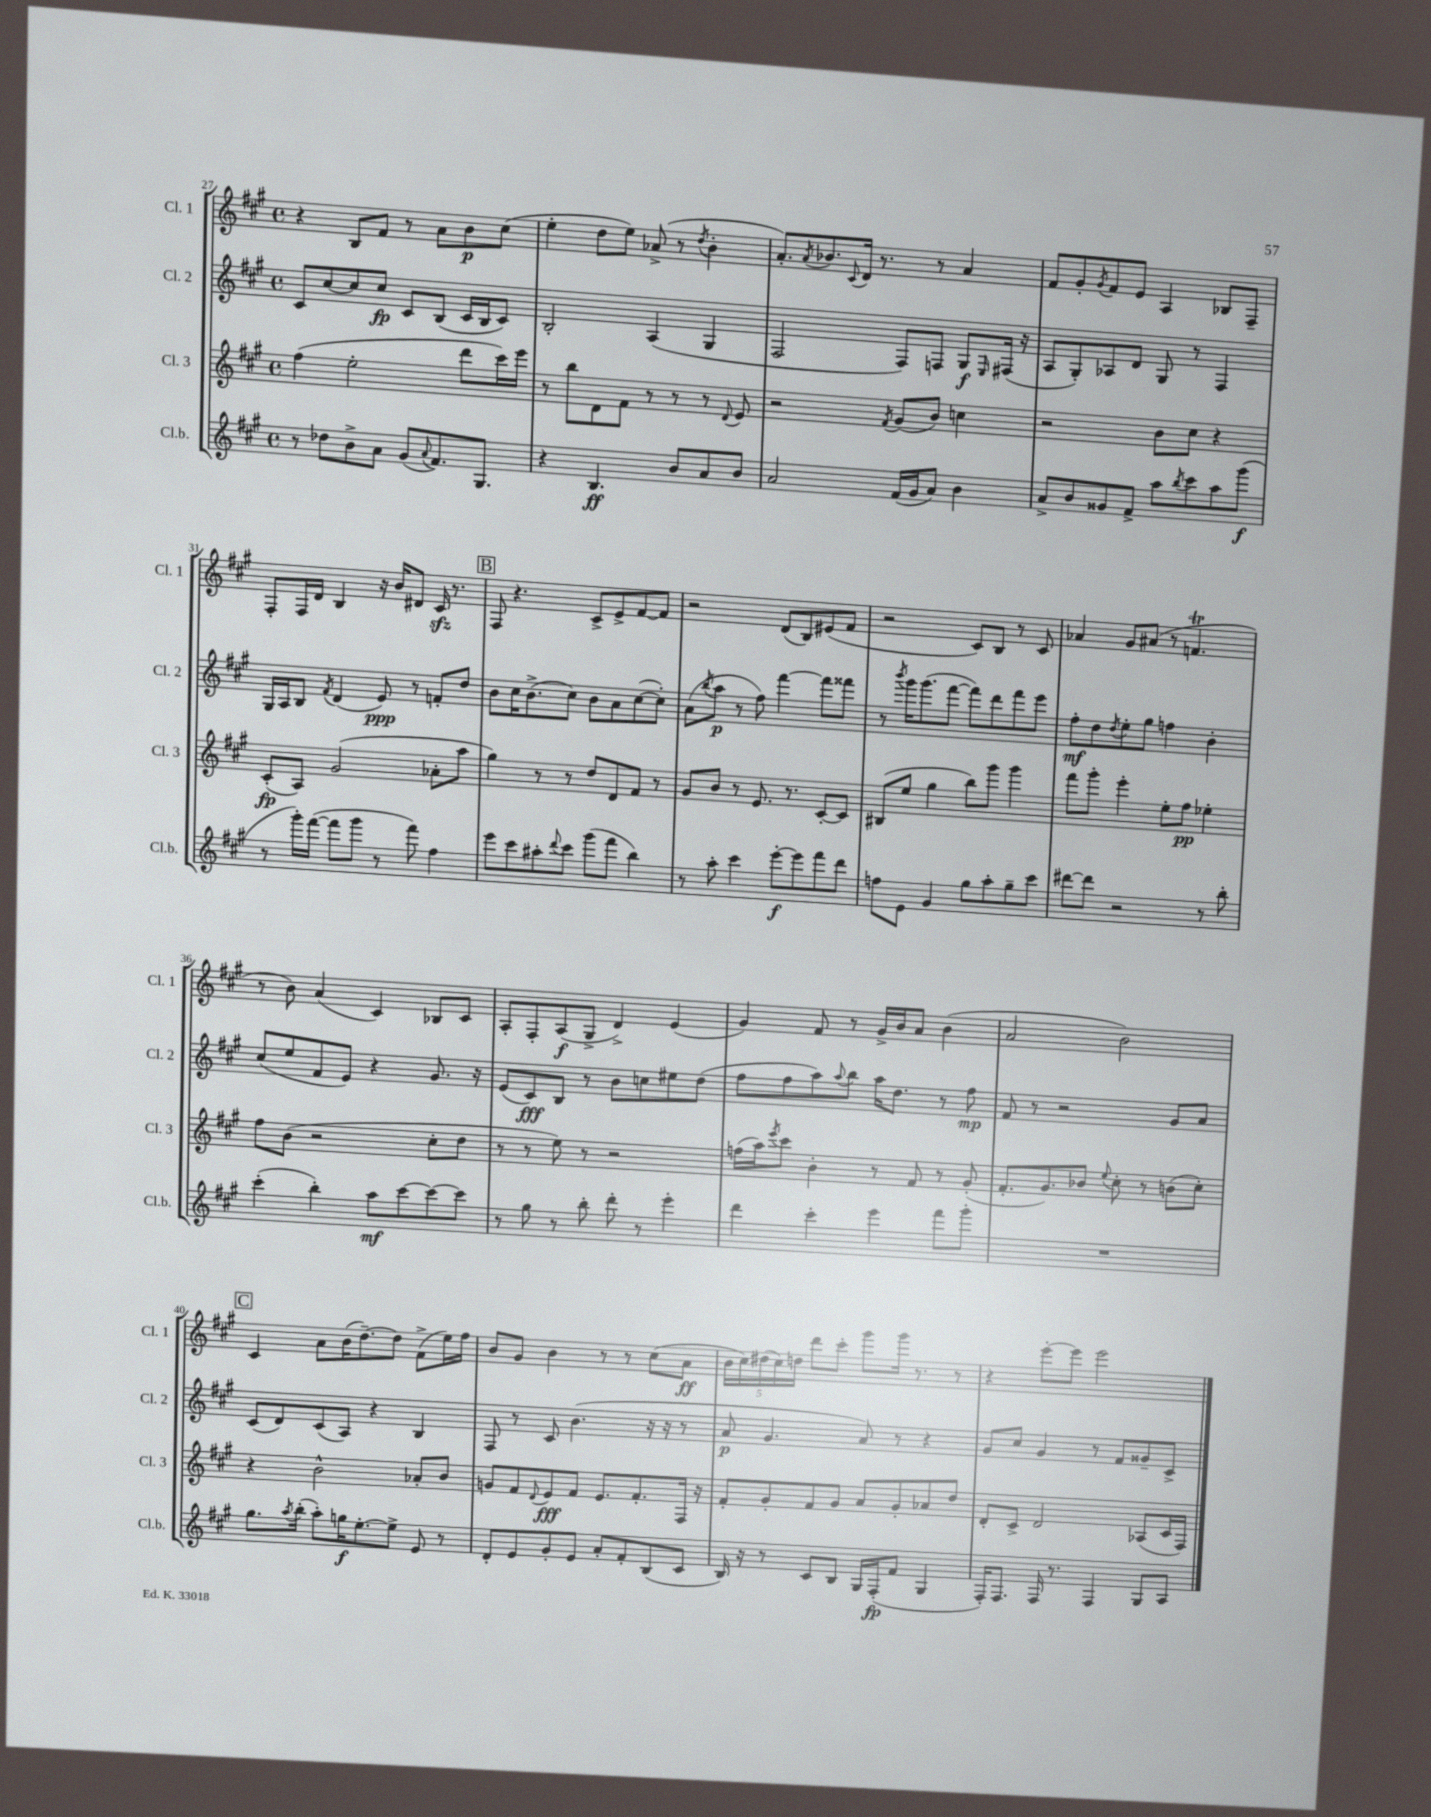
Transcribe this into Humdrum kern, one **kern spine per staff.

**kern	**dynam	**kern	**dynam	**kern	**dynam	**kern	**dynam
*part4	*part4	*part3	*part3	*part2	*part2	*part1	*part1
*staff4	*staff4	*staff3	*staff3	*staff2	*staff2	*staff1	*staff1
*I"Cl.b.	*	*I"Cl. 3	*	*I"Cl. 2	*	*I"Cl. 1	*
*I'Cl.b.	*	*I'Cl. 3	*	*I'Cl. 2	*	*I'Cl. 1	*
*clefG2	*	*clefG2	*	*clefG2	*	*clefG2	*
*k[f#c#g#]	*	*k[f#c#g#]	*	*k[f#c#g#]	*	*k[f#c#g#]	*
*M4/4	*	*M4/4	*	*M4/4	*	*M4/4	*
*met(c)	*	*met(c)	*	*met(c)	*	*met(c)	*
=27	=27	=27	=27	=27	=27	=27	=27
8r	.	(4ff#\	.	8c#/L	.	4r	.
8dd-X\L	.	.	.	[8cc#/	.	.	.
8b^\	.	2ee'\	.	8cc#/]	.	8B/L	.
8a\J	.	.	.	8cc#/J	fp	8f#/J	.
(8g#/L	.	.	.	8c#/L	.	8r	.
8qqa/	.	.	.	.	.	.	.
8.f#/)	.	.	.	(8B/J	.	8a\L	.
.	.	8ddd\L	.	16c#/LL	.	8b\	p
8.G#/J	.	.	.	16B/J	.	.	.
.	.	16ccc#\L)	.	8c#/J)	.	(8cc#\J	.
.	.	16eee\JJ	.	.	.	.	.
=28	=28	=28	=28	=28	=28	=28	=28
4r	.	8r	.	2B'/	.	4ee'\	.
.	.	8bb\L	.	.	.	.	.
4.B/	ff	8d\	.	.	.	8dd\L	.
.	.	8f#\J	.	.	.	8ee\J)	.
.	.	8r	.	(4A/	.	(8a-X^/	.
8b/L	.	8r	.	.	.	8r	.
.	.	.	.	.	.	8qdd/	.
8a/	.	8r	.	4G#/	.	4b'\	.
.	.	8qqd/	.	.	.	.	.
8b/J	.	8e/	.	.	.	.	.
=29	=29	=29	=29	=29	=29	=29	=29
2a/	.	2r	.	2F#/	.	8.a'/L)	.
.	.	.	.	.	.	8qa/	.
.	.	.	.	.	.	8.b-X/	.
.	.	.	.	.	.	8qqc#/	.
.	.	.	.	.	.	16d/Jk	.
.	.	.	.	.	.	8.r	.
.	.	8qf#/	.	.	.	.	.
(16f#/LL	.	(8g#/L	.	8F#/L)	.	.	.
16g#/J	.	.	.	.	.	.	.
8a/J)	.	8b/J)	.	8Fn/J	.	8r	.
4b\	.	4ccn\	.	8G#/L	f	4a/	.
.	.	.	.	16qqE/	.	.	.
.	.	.	.	(16F#X/Jk	.	.	.
.	.	.	.	16r	.	.	.
=30	=30	=30	=30	=30	=30	=30	=30
8a^/L	.	2r	.	8A/L	.	8f#/L	.
8b/	.	.	.	8G#'/)	.	8g#'/	.
.	.	.	.	.	.	8qg#/	.
8g##X/	.	.	.	8A-X/	.	8f#/	.
8f#^/J	.	.	.	8d/J	.	8e/J	.
8aa\L	.	8b\L	.	8G#/	.	4A/	.
8qbb/	.	.	.	.	.	.	.
8ccc#\	.	8cc#\J	.	8r	.	.	.
8aa\	.	4r	.	4F#/	.	8B-X/L	.
(8ggg#\J	f	.	.	.	.	8F#~/J	.
!!LO:LB:g=z
=31	=31	=31	=31	=31	=31	=31	=31
8r	.	(8c#'/L	fp	16G#/LL	.	8F#'/L	.
.	.	.	.	16A/J	.	.	.
16ggg#'\LL)	.	8A/J)	.	8B/J	.	16F#/L	.
([16fff#\JJ	.	.	.	.	.	16d/JJ	.
.	.	.	.	8qf#/	.	.	.
8fff#\L]	.	(2g#/	.	(4d/	.	4B/	.
8ggg#\J	.	.	.	.	.	.	.
8r	.	.	.	8e/)	ppp	16r	.
.	.	.	.	.	.	16b/KL	.
8fff#\)	.	.	.	8r	.	8d#X/J	.
4ff#\	.	8a-X'\L	.	8fn'/L	.	16c#zz/	.
.	.	.	.	.	.	8.r	.
.	.	8aa\J	.	8dd/J	.	.	.
!!LO:REH:place=s1:t=B
=32	=32	=32	=32	=32	=32	=32	=32
8eee\L	.	4gg#\)	.	8b\L	.	8F#/	.
8ccc#\	.	.	.	16cc#\K	.	4.r	.
.	.	.	.	(8.b^\	.	.	.
8aa#X'\	.	8r	.	.	.	.	.
8qqddd/	.	.	.	.	.	.	.
8ccc#\J	.	8r	.	8cc#\J)	.	.	.
(8ggg#\L	.	8dd/L	.	8b\L	.	8c#^/L	.
8fff#\J	.	8d/	.	8a\	.	8e^/	.
4bb\)	.	8f#/J	.	([8cc#\	.	[8f#/	.
.	.	8r	.	8cc#'\J])	.	8f#/J]	.
=33	=33	=33	=33	=33	=33	=33	=33
8r	.	8g#/L	.	(8a\L	.	2r	.
.	.	.	.	8qbb/	.	.	.
8aa'\	.	8b/J	.	8aa\J	p	.	.
4ccc#\	.	8r	.	8r	.	.	.
.	.	8.e/	.	8ff#\)	.	.	.
[8eee'\L	f	.	.	[4fff#\	.	(8d/L	.
.	.	8.r	.	.	.	.	.
8eee\]	.	.	.	.	.	8B/)	.
8fff#\	.	[8c#'/L	.	8fff#\L]	.	(8e#X/	.
8ddd\J	.	8c#/J]	.	8fff##X\J	.	8f#/J	.
=34	=34	=34	=34	=34	=34	=34	=34
8ffn\L	.	(8B#X/L	.	8r	.	2r	.
.	.	.	.	8qbbb/	.	.	.
8e\J	.	8ee/J	.	16ggg#\KL	.	.	.
.	.	.	.	(8.ggg#\	.	.	.
4g#/	.	4gg#\	.	.	.	.	.
.	.	.	.	[8fff#\J	.	.	.
8gg#\L	.	8bb\L)	.	8fff#\L])	.	8c#/L)	.
8aa'\	.	8ggg#\J	.	8ddd\	.	8B/J	.
8gg#~\	.	4ggg#\	.	8fff#\	.	8r	.
8ccc#\J	.	.	.	8eee\J	.	8c#/	.
=35	=35	=35	=35	=35	=35	=35	=35
[8ddd#X\L	.	8fff#\L	.	8ff#'\L	mf	4a-X/	.
8ddd#\J]	.	8ggg#'\J	.	8dd\	.	.	.
.	.	.	.	8qdd/	.	.	.
2r	.	4eee'\	.	8ee'\	.	8g#/L	.
.	.	.	.	8gg#\J	.	(8a#X/J	.
.	.	8ee'\L	.	4ffn\	.	8r	.
.	.	8ff#\J	pp	.	.	4.fnT/	.
8r	.	4ee-X'\	.	4b'\	.	.	.
8bb'\	.	.	.	.	.	.	.
!!LO:LB:g=z
=36	=36	=36	=36	=36	=36	=36	=36
(4ccc#'\	.	8ff#\L	.	(8cc#/L	.	8r	.
.	.	(8b\J	.	8ee/	.	8b\)	.
4bb'\)	.	2r	.	8f#/	.	(4a/	.
.	.	.	.	8e/J)	.	.	.
8aa\L	mf	.	.	4r	.	4c#/)	.
[8ccc#\	.	.	.	.	.	.	.
8ccc#\_	.	8cc#'\L	.	8.g#/	.	8B-X/L	.
8ccc#\J]	.	8dd\J	.	.	.	8c#/J	.
.	.	.	.	16r	.	.	.
=37	=37	=37	=37	=37	=37	=37	=37
8r	.	8r	.	(8e/L	.	8A'/L	.
8gg#\	.	8r	.	8c#/)	fff	8F#'/	.
8r	.	8ee\)	.	8B/J	.	(8A/	f
8bb'\	.	8r	.	8r	.	8G#^/J	.
8ddd'\	.	2r	.	8b\L	.	4d^/)	.
8r	.	.	.	8ccn\	.	.	.
4eee'\	.	.	.	8ee#X\	.	(4e/	.
.	.	.	.	(8dd\J	.	.	.
=38	=38	=38	=38	=38	=38	=38	=38
4ddd\	.	(16ffn\LL	.	8ff#\L	.	4g#/)	.
.	.	16aa\J)	.	.	.	.	.
.	.	8qeee/	.	.	.	.	.
.	.	8ccc#\J	.	8ff#\	.	.	.
4ccc#'\	.	4b'\	.	8aa\)	.	8f#/	.
.	.	.	.	8qqaa/	.	.	.
.	.	.	.	8bb\J	.	8r	.
4eee\	.	8r	.	16aa\KL	.	16g#^/LL	.
.	.	.	.	8.dd\J	.	16b/J	.
.	.	8f#/	.	.	.	8a/J	.
8fff#\L	.	8r	.	8r	.	(4b\	.
8ggg#'\J	.	(8g#'/	.	8ff#\	mp	.	.
=39	=39	=39	=39	=39	=39	=39	=39
1r	.	8.f#'/L	.	8f#/	.	2a/	.
.	.	.	.	8r	.	.	.
.	.	8.g#/)	.	.	.	.	.
.	.	.	.	2r	.	.	.
.	.	8b-X/J	.	.	.	.	.
.	.	8qqee/	.	.	.	.	.
.	.	8cc#'\	.	.	.	2b\)	.
.	.	8r	.	.	.	.	.
.	.	(8bn\L	.	8g#/L	.	.	.
.	.	8cc#'\J)	.	8a/J	.	.	.
!!LO:LB:g=z
!!LO:REH:place=s1:t=C
=40	=40	=40	=40	=40	=40	=40	=40
8.gg#\L	.	4r	.	(8c#/L	.	4c#/	.
.	.	.	.	8d/)	.	.	.
8qaa/	.	.	.	.	.	.	.
(16bb'\Jk	.	.	.	.	.	.	.
8aa'\L)	.	2b^^\	.	(8c#/	.	8a\L	.
16ggn\K	f	.	.	8A/J)	.	(16b\K	.
[8.ee'\	.	.	.	.	.	[8.dd~\)	.
.	.	.	.	4r	.	.	.
8ee^\J]	.	.	.	.	.	8dd\J]	.
8e/	.	8a-X'/L	.	4B/	.	(8f#^\L	.
8r	.	8b/J	.	.	.	16ee\L)	.
.	.	.	.	.	.	16ff#\JJ	.
=41	=41	=41	=41	=41	=41	=41	=41
8d'/L	.	8gn/L	.	8F#/	.	8b/L	.
8e/	.	8f#/	.	8r	.	8g#/J	.
.	.	8qqd/	.	.	.	.	.
8g#'/	.	8e/	fff	8c#/	.	4b\	.
8e/J	.	8f#/J	.	(4.b\	.	.	.
8a'/L	.	8.e/L	.	.	.	8r	.
8f#'/	.	.	.	.	.	8r	.
.	.	8.f#'/	.	.	.	.	.
(8B/	.	.	.	16r	.	(8cc#\L	.
.	.	.	.	16r	.	.	.
8c#/J	.	16F#/Jk	.	8r	.	8a\J	ff
.	.	16r	.	.	.	.	.
=42	=42	=42	=42	=42	=42	=42	=42
16B/)	.	8f#'/L	.	8a/	p	20b\LL	.
.	.	.	.	.	.	20cc#\)	.
16r	.	.	.	.	.	.	.
.	.	.	.	.	.	(20dd#X\	.
8r	.	8g#'/	.	4.g#/	.	.	.
.	.	.	.	.	.	20cc#\)	.
.	.	.	.	.	.	20ddn\JJ	.
8c#/L	.	8f#/	.	.	.	8ddd\L	.
8B/J	.	8g#/J	.	.	.	8ccc#'\J	.
16G#/LL	.	8a/L	.	8a/)	.	8ggg#\L	.
(16F#'/J	fp	.	.	.	.	.	.
8f#/J	.	8g#'/	.	8r	.	16ggg#\Jk	.
.	.	.	.	.	.	8.r	.
4G#/	.	8a-X/	.	4r	.	.	.
.	.	8dd/J	.	.	.	8r	.
=43	=43	=43	=43	=43	=43	=43	=43
16F#'/KL)	.	8d'/L	.	8g#/L	.	4r	.
8.F#/J	.	.	.	.	.	.	.
.	.	8c#^/J	.	8cc#/J	.	.	.
16F#/	.	2d/	.	4g#/	.	[8eee'\L	.
8.r	.	.	.	.	.	.	.
.	.	.	.	.	.	8eee\J]	.
4F#/	.	.	.	8r	.	2eee\	.
.	.	.	.	8f#/L	.	.	.
8G#/L	.	(8A-X/L	.	8g##X~/	.	.	.
8A/J	.	16c#/L	.	8c#^/J	.	.	.
.	.	16F#/JJ)	.	.	.	.	.
==	==	==	==	==	==	==	==
*-	*-	*-	*-	*-	*-	*-	*-
